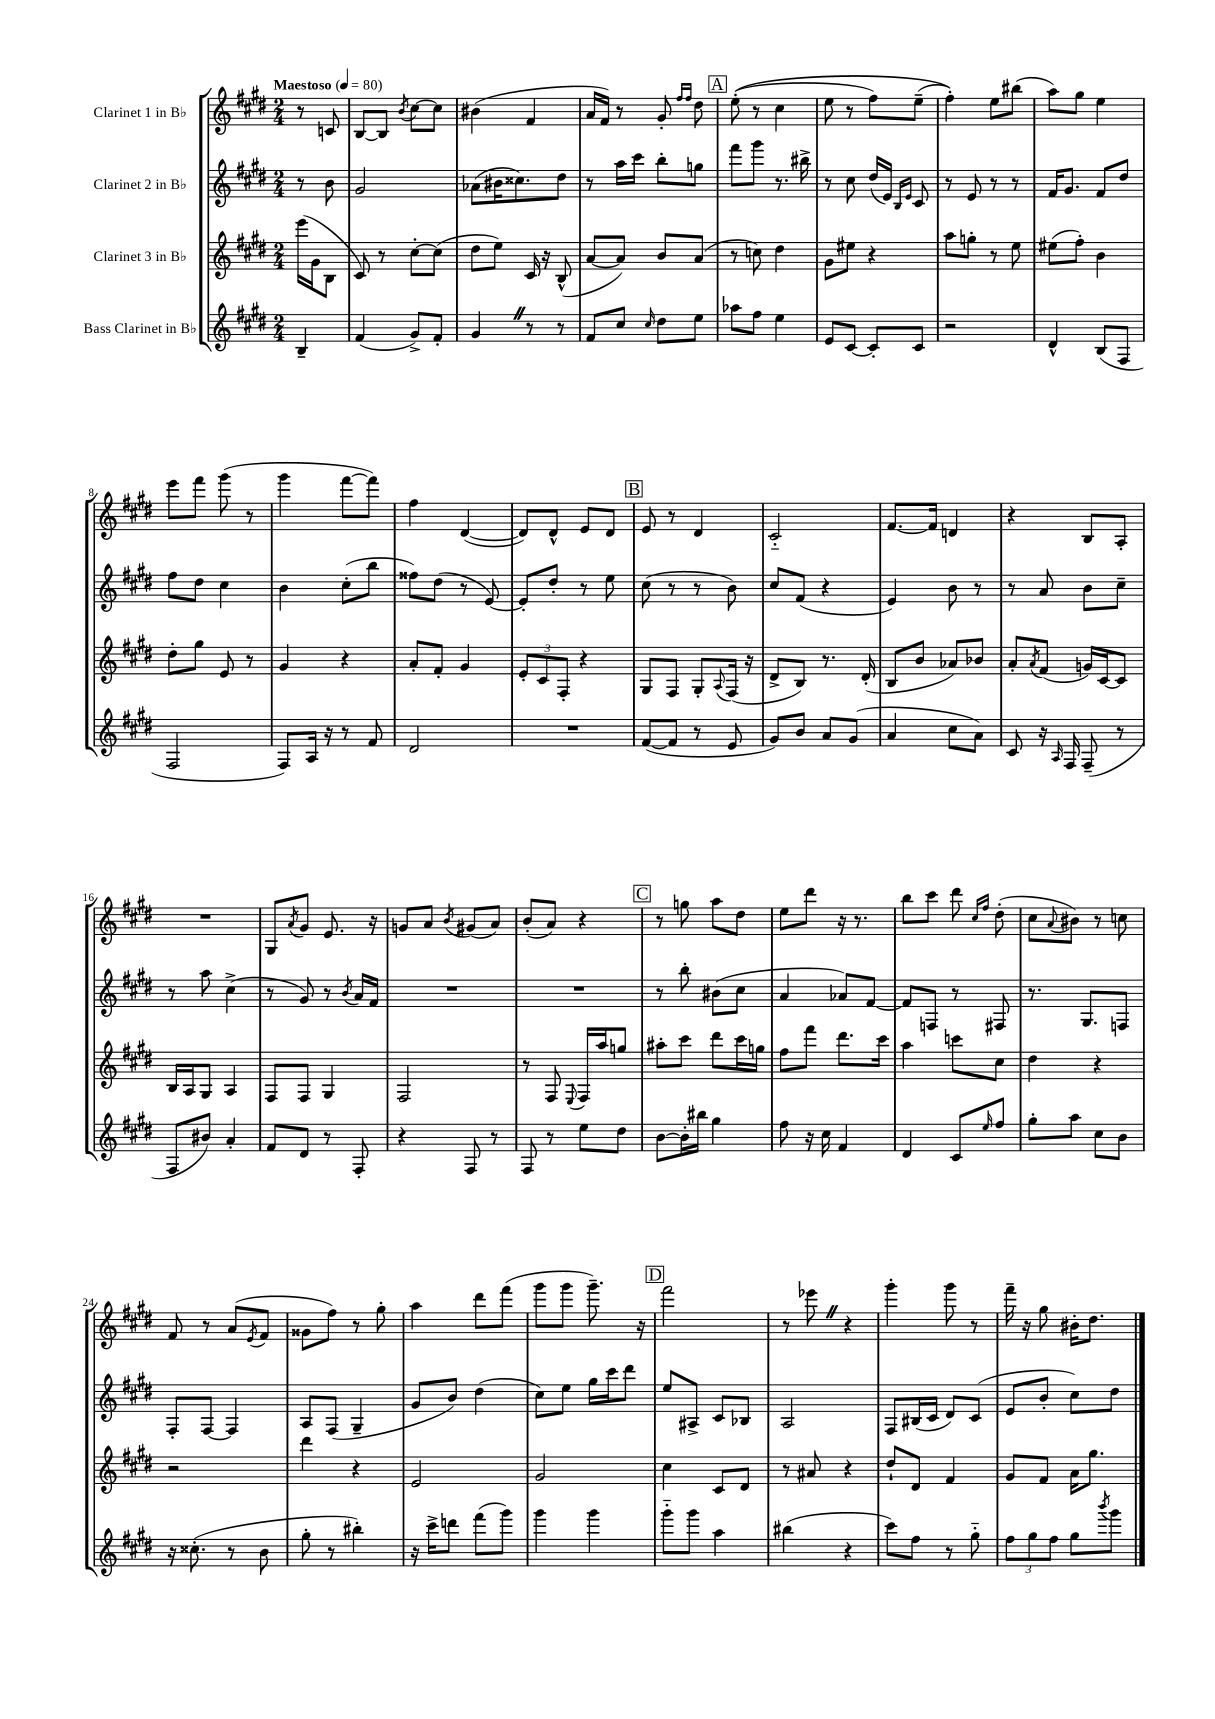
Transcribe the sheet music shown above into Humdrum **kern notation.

**kern	**kern	**kern	**kern
*part4	*part3	*part2	*part1
*staff4	*staff3	*staff2	*staff1
*I"Bass Clarinet in B♭	*I"Clarinet 3 in B♭	*I"Clarinet 2 in B♭	*I"Clarinet 1 in B♭
*clefG2	*clefG2	*clefG2	*clefG2
*k[f#c#g#d#]	*k[f#c#g#d#]	*k[f#c#g#d#]	*k[f#c#g#d#]
*M2/4	*M2/4	*M2/4	*M2/4
*MM80	*MM80	*MM80	*MM80
=	=	=	=
!	!	!	!LO:TX:a:B:t=Maestoso
4B~/	(16eee\LL	8r	8r
.	16g#\J	.	.
.	8B\J	8b\	8cn/
=1	=1	=1	=1
(4f#/	8c#/)	2g#/	[8B/L
.	8r	.	8B/J]
.	.	.	8qb/
8g#^/L)	[8cc#'\L	.	[8cc#\L
8f#'/J	(8cc#\J]	.	8cc#\J]
=2	=2	=2	=2
4g#Z/	8dd#\L	(8a-X\L	(4b#X\
.	8ee\J)	16b#X\K	.
.	.	8.cc##X\)	.
8r	16c#/	.	4f#/
.	16r	.	.
8r	(8B^^/	8dd#\J	.
=3	=3	=3	=3
8f#/L	[8a/L	8r	16a/LL
.	.	.	16f#/JJ)
8cc#/J	8a/J])	16aa\LL	8r
.	.	16ccc#\JJ	.
16qqcc#/	.	.	.
8dd#\L	8b/L	8bb'\L	8g#'/
.	.	.	16qqff#/LL
.	.	.	16qqff#/JJ
8ee\J	(8a/J	8ggn\J	8dd#\
!!LO:REH:place=s1:t=A
=4	=4	=4	=4
8aa-X\L	8r	8fff#\L	((8ee'\
8ff#\J	8ccn\)	8ggg#\J	8r
4ee\	4dd#\	8.r	4cc#\
.	.	16bb#X^\	.
=5	=5	=5	=5
8e/L	8g#\L	8r	8ee\
[8c#/J	8ee#X\J	8cc#\	8r
8c#'/L]	4r	(16dd#/LL	8ff#\L)
.	.	16e/JJ)	.
.	.	16qqB/LL	.
.	.	16qqe/JJ	.
8c#/J	.	8c#/	(8ee~\J
=6	=6	=6	=6
2r	8aa\L	8r	4ff#'\))
.	8ggn'\J	8e/	.
.	8r	8r	8ee\L
.	8ee\	8r	(8bb#X\J
=7	=7	=7	=7
4d#^^/	(8ee#X\L	16f#/KL	8aa\L)
.	.	8.g#/J	.
.	8ff#'\J)	.	8gg#\J
(8B/L	4b\	8f#/L	4ee\
8F#/J	.	8dd#/J	.
!!LO:LB:g=z
=8	=8	=8	=8
2F#/	8dd#'\L	8ff#\L	8eee\L
.	8gg#\J	8dd#\J	8fff#\J
.	8e/	4cc#\	(8ggg#\
.	8r	.	8r
=9	=9	=9	=9
8F#/L)	4g#/	4b\	4ggg#\
16A/Jk	.	.	.
16r	.	.	.
8r	4r	(8cc#'\L	[8fff#\L
8f#/	.	8bb\J	8fff#\J])
=10	=10	=10	=10
2d#/	8a'/L	8ff##X\L)	4ff#\
.	8f#'/J	(8dd#\J	.
.	4g#/	8r	([4d#/
.	.	[8e/)	.
=11	=11	=11	=11
2r	12e'/L	8e'/L]	8d#/L])
.	12c#/	.	.
.	.	8dd#'/J	8d#^^/J
.	12F#'/J	.	.
.	4r	8r	8e/L
.	.	8ee\	8d#/J
!!LO:REH:place=s1:t=B
=12	=12	=12	=12
([8f#/L	8G#/L	(8cc#\	8e/
8f#/J]	8F#/J	8r	8r
8r	8G#'/L	8r	4d#/
.	8qqA/	.	.
8e/	(16F#/Jk	8b\)	.
.	16r	.	.
=13	=13	=13	=13
8g#/L)	8d#^/L	8cc#/L	2c#/
8b/J	8B/J)	(8f#/J	.
8a/L	8.r	4r	.
(8g#/J	.	.	.
.	(16d#'/	.	.
=14	=14	=14	=14
4a/	8B/L	4e/)	[8.f#/L
.	8b/J	.	.
.	.	.	16f#/Jk]
8cc#\L	8a-X/L)	8b\	4dn/
8a\J)	8b-X/J	8r	.
=15	=15	=15	=15
8c#/	8a'/L	8r	4r
.	8qa/	.	.
16r	(8f#/J	8a/	.
16qqA/	.	.	.
16F#/	.	.	.
(8F#~/	16gn/LL)	8b\L	8B/L
.	[16c#/J	.	.
8r	8c#/J]	8cc#~\J	8A'/J
!!LO:LB:g=z
=16	=16	=16	=16
8F#/L	16B/LL	8r	2r
.	16A/J	.	.
8b#X/J)	8G#/J	8aa\	.
4a'/	4A/	(4cc#^\	.
=17	=17	=17	=17
8f#/L	8F#/L	8r	8G#/L
.	.	.	8qa/
8d#/J	8F#/J	8g#/)	8g#/J
8r	4G#/	8r	8.e/
.	.	8qb/	.
8F#'/	.	16a/LL	.
.	.	16f#/JJ	16r
=18	=18	=18	=18
4r	2F#/	2r	8gn/L
.	.	.	8a/J
.	.	.	8qb/
8F#/	.	.	(8g#X/L
8r	.	.	8a/J)
=19	=19	=19	=19
8F#/	8r	2r	(8b'/L
8r	8F#/	.	8a/J)
.	8qqE/	.	.
8ee\L	16F#/LL	.	4r
.	16aa/J	.	.
8dd#\J	8ggn/J	.	.
!!LO:REH:place=s1:t=C
=20	=20	=20	=20
[8b\L	8aa#X'\L	8r	8r
16b'\L]	8ccc#\J	8bb'\	8ggn\
16bb#X\JJ	.	.	.
4gg#\	8ddd#\L	(8b#X\L	8aa\L
.	16ccc#\L	8cc#\J	8dd#\J
.	16ggn\JJ	.	.
=21	=21	=21	=21
8ff#\	8ff#\L	4a/	8ee\L
16r	8fff#\J	.	8ddd#\J
16cc#\	.	.	.
4f#/	8.ddd#\L	8a-X/L)	16r
.	.	.	8.r
.	.	[8f#/J	.
.	16ccc#\Jk	.	.
=22	=22	=22	=22
4d#/	4aa\	8f#/L]	8bb\L
.	.	8Fn/J	8ccc#\J
8c#/L	8cccn\L	8r	8ddd#\
.	.	.	16qqcc#/LL
16qqee/	.	.	16qqff#/JJ
8ff#/J	8cc#\J	8F#X/	(8dd#'\
=23	=23	=23	=23
8gg#'\L	4dd#\	8.r	8cc#\L
.	.	.	8qqa/
8aa\J	.	.	8b#X\J)
.	.	8.G#/L	.
8cc#\L	4r	.	8r
8b\J	.	8Fn/J	8ccn\
!!LO:LB:g=z
=24	=24	=24	=24
16r	2r	8F#'/L	8f#/
(8.cc##X'\	.	.	.
.	.	[8F#/J	8r
8r	.	4F#/]	(8a/L
.	.	.	8qe/
8b\	.	.	8f#/J
=25	=25	=25	=25
8gg#'\	4ddd#\	8A/L	8g##X\L
8r	.	(8F#/J	8ff#\J)
4bb#X'\)	4r	4G#~/	8r
.	.	.	8gg#'\
=26	=26	=26	=26
16r	2e/	8g#/L	4aa\
16ccc#^\KL	.	.	.
8dddn\J	.	8b/J)	.
(8fff#\L	.	(4dd#\	8ddd#\L
8ggg#\J)	.	.	(8fff#\J
=27	=27	=27	=27
4ggg#\	2g#/	8cc#\L)	8ggg#\L
.	.	8ee\J	8ggg#\J
4ggg#\	.	16gg#\LL	8.ggg#~\)
.	.	16ccc#\J	.
.	.	8ddd#\J	.
.	.	.	16r
!!LO:REH:place=s1:t=D
=28	=28	=28	=28
8ggg#\L	4cc#\	8ee/L	2fff#\
8ggg#\J	.	8A#X^/J	.
4aa\	8c#/L	8c#/L	.
.	8d#/J	8B-X/J	.
=29	=29	=29	=29
(4bb#X\	8r	2A/	8r
.	8a#X/	.	8eee-XZ\
4r	4r	.	4r
=30	=30	=30	=30
8ccc#\L)	8dd#`/L	8F#/L	4ggg#'\
8ff#\J	8d#/J	(16B#X/L	.
.	.	16c#/JJ	.
8r	4f#/	8d#/L)	8ggg#\
8gg#\	.	(8c#/J	8r
=31	=31	=31	=31
12ff#\L	8g#/L	8e/L	16fff#~\
.	.	.	16r
12gg#\	.	.	.
.	8f#/J	8b'/J	8gg#\
12ff#\J	.	.	.
8gg#\L	16a\KL	8cc#\L)	16b#X'\KL
.	8.gg#\J	.	8.dd#\J
8qbbb/	.	.	.
8ggg#\J	.	8dd#\J	.
==	==	==	==
*-	*-	*-	*-
